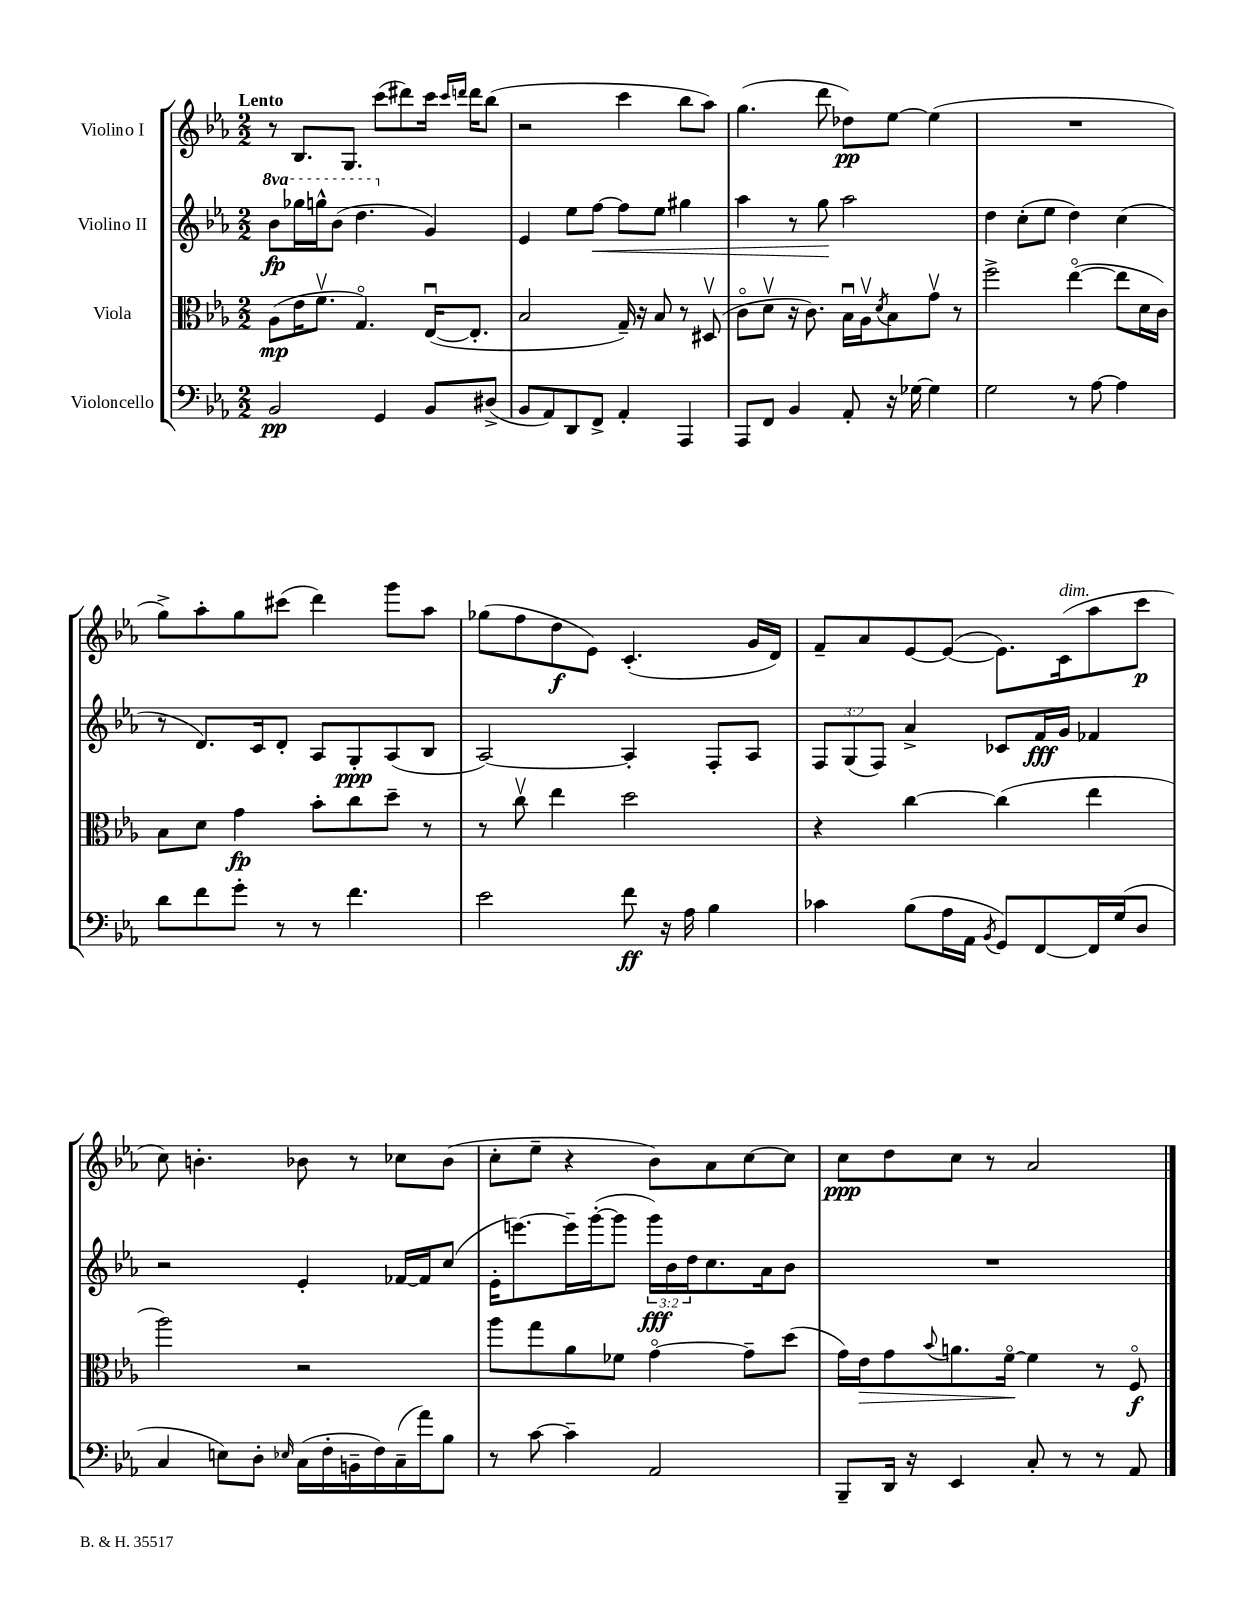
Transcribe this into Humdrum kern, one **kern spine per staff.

**kern	**kern	**kern	**kern
*staff4	*staff3	*staff2	*staff1
*clefF4	*clefC3	*clefG2	*clefG2
*k[b-e-a-]	*k[b-e-a-]	*k[b-e-a-]	*k[b-e-a-]
*M2/2	*M2/2	*M2/2	*M2/2
2BB-	(8A-	8bb-	8r
.	16e-	16ggg-	8.B-
.	8.fv	16ggg^^	.
.	.	(8bb-	.
.	.	.	8.G
.	4.Go)	4.ddd	.
4GG	.	.	(8ccc
.	.	.	8ddd#)
8BB-	([16E-u	4g)	16ccc
.	.	.	16qqccc
.	.	.	16qqddd
.	8.E-']	.	16ddd
(8D#^	.	.	(8bb-
=	=	=	=
8BB-	2B-	4e-	2r
8AA-)	.	.	.
8DD	.	8ee-	.
8FF^	.	[8ff	.
4AA-'	16G~)	8ff]	4ccc
.	16r	.	.
.	8B-	8ee-	.
4AAA-	8r	4gg#	8bb-
.	(8D#v	.	8aa-)
=	=	=	=
8AAA-	8co	4aa-	(4.gg
8FF	8dv	.	.
4BB-	16r	8r	.
.	8.c)	.	.
.	.	8gg	8ddd
8AA-'	16B-u	2aa-	8dd-)
.	16A-v	.	.
.	8qd	.	.
16r	8B-	.	[8ee-
[16G-	.	.	.
4G-]	8gv	.	(4ee-]
.	8r	.	.
=	=	=	=
2G	2ff^	4dd	1r
.	.	(8cc'	.
.	.	8ee-	.
8r	([4ee-o	4dd)	.
[8A-	.	.	.
4A-]	8ee-]	(4cc	.
.	16d	.	.
.	16c)	.	.
=	=	=	=
8d	8B-	8r	8gg^)
8f	8d	8.d)	8aa-'
8g'	4g	.	8gg
.	.	16c	.
8r	.	8d'	(8ccc#
8r	8b-'	8A-	4ddd)
4.f	8cc	8G'	.
.	8dd~	(8A-	8ggg
.	8r	8B-	8aa-
=	=	=	=
2e-	8r	[2A-)	(8gg-
.	8ccv	.	8ff
.	4ee-	.	8dd
.	.	.	8e-)
8f	2dd	4A-']	(4.c'
16r	.	.	.
16A-	.	.	.
4B-	.	8F'	.
.	.	8A-	16g
.	.	.	16d)
=	=	=	=
4c-	4r	12F	8f~
.	.	(12G	.
.	.	.	8a-
.	.	12F)	.
(8B-	[4cc	4a-^	[8e-
16A-	.	.	(8e-_
16AA-	.	.	.
8qBB-	.	.	.
8GG)	(4cc]	8c-	8.e-])
[8FF	.	16f	.
.	.	16g	(16c
16FF]	4ee-	4f-	8aa-
(16G	.	.	.
8D	.	.	8ccc
=	=	=	=
4C	2aa-)	2r	8cc)
.	.	.	4.b'
8E)	.	.	.
8D'	.	.	.
16qqE-	.	.	.
(16C	2r	4e-'	8b-
16F'	.	.	.
16BB~	.	.	8r
16F)	.	.	.
(16C~	.	[16f-	8cc-
16a-)	.	16f-]	.
8B-	.	(8cc	(8b-
=	=	=	=
8r	8aa-	16e-'	8cc'
.	.	[8.eee)	.
[8c	8gg	.	8ee-~
4c~]	8a-	16eee~]	4r
.	.	([16ggg'	.
.	8f-	8ggg]	.
2AA-	[4go	24ggg)	8b-)
.	.	24b-	.
.	.	24dd	.
.	.	8.cc	8a-
.	8g~]	.	[8cc
.	.	16a-	.
.	(8dd	8b-	8cc]
=	=	=	=
8BBB-~	16g)	1r	8cc
.	16e-	.	.
16DD	8g	.	8dd
16r	.	.	.
.	8qqb-	.	.
4EE-	8.a	.	8cc
.	.	.	8r
.	[16fo	.	.
8C'	4f]	.	2a-
8r	.	.	.
8r	8r	.	.
8AA-	8Fo	.	.
==	==	==	==
*-	*-	*-	*-
